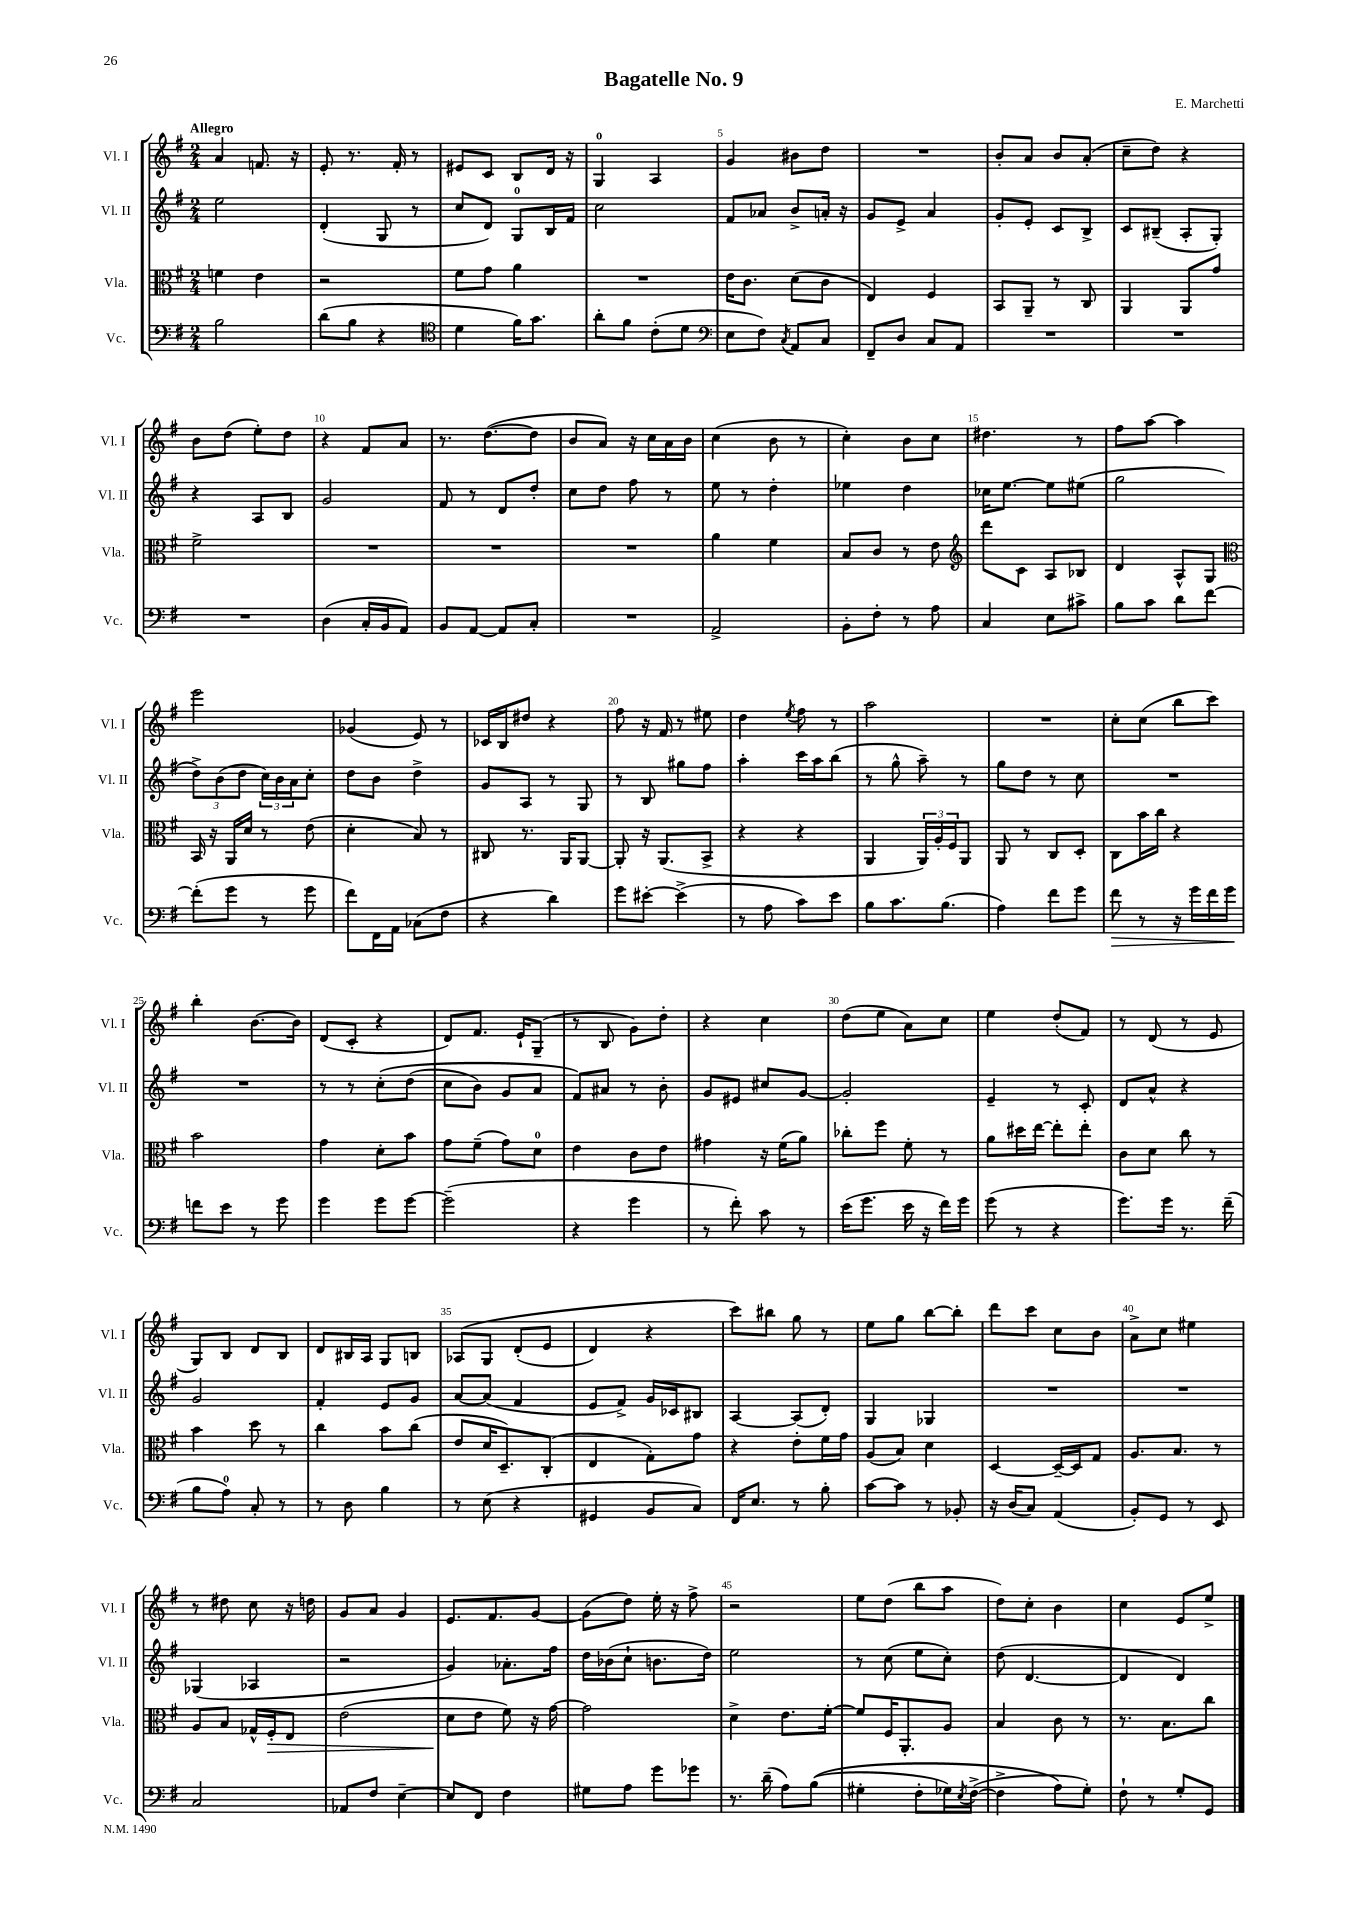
\header { title = "Bagatelle No. 9" composer = "E. Marchetti" }
<<
\new StaffGroup <<
\new Staff = "s0" \with { instrumentName = "Vl. I" shortInstrumentName = "Vl. I" } {
    \clef treble \key g \major \numericTimeSignature \time 2/4 \tempo "Allegro"
    a'4 f'8. r16 |
    e'8-. r8. fis'16-. r8 |
    eis'8 c'8 b8 d'16 r16 |
    g4-0 a4 |
    g'4 bis'8 d''8 |
    R2 |
    b'8-. a'8 b'8 a'8-.( |
    c''8-- d''8) r4 |
    b'8 d''8( e''8-.) d''8 |
    r4 fis'8 a'8 |
    r8. d''8.~( d''8 |
    b'8 a'8) r16 c''16 a'16 b'16 |
    c''4( b'8 r8 |
    c''4-.) b'8 c''8 |
    dis''4. r8 |
    fis''8 a''8~ a''4 |
    e'''2 |
    ges'4( e'8) r8 |
    ces'16 b16 dis''8 r4 |
    fis''8 r16 fis'16 r8 eis''8 |
    d''4 \acciaccatura { e''8 } fis''8 r8 |
    a''2 |
    R2 |
    c''8-. c''8( b''8 c'''8) |
    b''4-. b'8.~ b'16 |
    d'8( c'8-. r4 |
    d'8) fis'8. e'16-! g8--( |
    r8 b8 g'8) d''8-. |
    r4 c''4 |
    d''8( e''8 a'8) c''8 |
    e''4 d''8-.( fis'8) |
    r8 d'8( r8 e'8 |
    g8) b8 d'8 b8 |
    d'8 bis16 a16 g8 b8 |
    aes8\( g8 d'8-.( e'8 |
    d'4) r4 |
    c'''8\) bis''8 g''8 r8 |
    e''8 g''8 b''8~ b''8-. |
    d'''8 c'''8 c''8 b'8 |
    a'8-> c''8 eis''4 |
    r8 dis''8 c''8 r16 d''16 |
    g'8 a'8 g'4 |
    e'8. fis'8. g'8~ |
    g'8( d''8) e''16-. r16 fis''8-> |
    r2 |
    e''8 d''8( b''8 a''8 |
    d''8) c''8-. b'4 |
    c''4 e'8 e''8-> \bar "|." |
}
\new Staff = "s1" \with { instrumentName = "Vl. II" shortInstrumentName = "Vl. II" } {
    \clef treble \key g \major \numericTimeSignature \time 2/4
    e''2 |
    d'4-.( g8 r8 |
    c''8 d'8) g8-0 b16 fis'16 |
    c''2 |
    fis'8 aes'8 b'8-> a'16-. r16 |
    g'8 e'8-> a'4 |
    g'8-. e'8-. c'8 b8-> |
    c'8 bis8--( a8-. g8-.) |
    r4 a8 b8 |
    g'2 |
    fis'8 r8 d'8 d''8-. |
    c''8 d''8 fis''8 r8 |
    e''8 r8 d''4-. |
    ees''4 d''4 |
    ces''16 e''8.~ e''8 eis''8( |
    g''2 |
    \tuplet 3/2 { d''8->) b'8( d''8 } \tuplet 3/2 { c''16) b'16 a'16 } c''8-. |
    d''8 b'8 d''4-> |
    g'8 a8 r8 g8 |
    r8 b8 gis''8 fis''8 |
    a''4-. c'''16 a''16 b''8( |
    r8 g''8-^ a''8--) r8 |
    g''8 d''8 r8 c''8 |
    R2 |
    R2 |
    r8 r8 c''8-.\( d''8( |
    c''8 b'8) g'8 a'8 |
    fis'8\) ais'8 r8 b'8-. |
    g'8 eis'8 cis''8 g'8~ |
    g'2-. |
    e'4-- r8 c'8-. |
    d'8 a'8-^ r4 |
    g'2 |
    fis'4-. e'8 g'8 |
    a'8~ a'8( fis'4 |
    e'8 fis'8->) g'16 ces'16 bis8 |
    a4~ a8( d'8-.) |
    g4 ges4 |
    R2 |
    R2 |
    ges4( aes4 |
    r2 |
    g'4) aes'8.-. fis''16 |
    d''16 bes'16( c''8-! b'8. d''16) |
    e''2 |
    r8 c''8( e''8 c''8-.) |
    d''8( d'4.~ |
    d'4 d'4) \bar "|." |
}
\new Staff = "s2" \with { instrumentName = "Vla." shortInstrumentName = "Vla." } {
    \clef alto \key g \major \numericTimeSignature \time 2/4
    f'4 e'4 |
    r2 |
    fis'8 g'8 a'4 |
    R2 |
    e'16 c'8. d'8( c'8 |
    e4) fis4 |
    b,8 a,8-- r8 c8 |
    a,4 a,8 g'8 |
    fis'2-> |
    R2 |
    R2 |
    R2 |
    a'4 fis'4 |
    b8 c'8 r8 e'8 |
    \clef treble d'''8 c'8 a8 bes8 |
    d'4 a8-^ g8 |
    \clef alto b,16 r16 a,16 d'16 r8 e'8( |
    d'4-. b8) r8 |
    cis8 r8. a,16 a,8~ |
    a,8-. r16 a,8.( b,8-> |
    r4 r4 |
    a,4 \tuplet 3/2 { a,16) a16-. fis16 } a,8 |
    a,8 r8 c8 d8-. |
    c8 b'16 c''16 r4 |
    b'2 |
    g'4 d'8-. b'8 |
    g'8 fis'8--( g'8) d'8-0 |
    e'4 c'8 e'8 |
    gis'4 r16 fis'16( a'8) |
    ces''8-. fis''8 fis'8-. r8 |
    a'8 dis''16 e''16~ e''8-. e''8-. |
    c'8 d'8 c''8 r8 |
    b'4 d''8 r8 |
    c''4 b'8 c''8( |
    e'8 d'16 d8.--) c8-.( |
    e4 g8-.) g'8 |
    r4 e'8-. fis'16 g'16 |
    a8( b8) d'4 |
    d4~ d16~-- d16 g8 |
    a8. b8. r8 |
    a8 b8 ges16-^ fis16-.\> e8 |
    e'2( |
    d'8\! e'8 fis'8) r16 g'16~ |
    g'2 |
    d'4-> e'8. fis'16~-. |
    fis'8 fis16 a,8.-. a8 |
    b4 c'8 r8 |
    r8. b8. c''8 \bar "|." |
}
\new Staff = "s3" \with { instrumentName = "Vc." shortInstrumentName = "Vc." } {
    \clef bass \key g \major \numericTimeSignature \time 2/4
    b2 |
    d'8( b8 r4 |
    \clef tenor d'4 fis'16) g'8. |
    a'8-. fis'8 c'8-.( d'8 |
    \clef bass e8 fis8) \acciaccatura { c8 } a,8 c8 |
    fis,8-- d8 c8 a,8 |
    R2 |
    R2 |
    R2 |
    d4( c16-. b,16 a,8) |
    b,8 a,8~ a,8 c8-. |
    R2 |
    a,2-> |
    b,8-. fis8-. r8 a8 |
    c4 e8 cis'8-> |
    b8 c'8 d'8 fis'8~ |
    fis'8-.( g'8 r8 g'8 |
    fis'8) fis,16 a,16 ces8( fis8 |
    r4 d'4) |
    g'8 eis'8~-. eis'4->( |
    r8 a8 c'8) e'8 |
    b8 c'8. b8.( |
    a4) fis'8 g'8 |
    fis'8\> r8 r16 g'16 fis'16 g'16\! |
    f'8 e'8 r8 g'8 |
    g'4 g'8 g'8~ |
    g'2--( |
    r4 g'4 |
    r8 fis'8-.) c'8 r8 |
    e'16( g'8. e'16 r16 fis'16) g'16 |
    g'8( r8 r4 |
    g'8.) g'16 r8. fis'16--( |
    b8 a8-0) c8-. r8 |
    r8 d8 b4 |
    r8 e8( r4 |
    gis,4 b,8 c8) |
    fis,16 e8. r8 b8-. |
    c'8~ c'8 r8 bes,8-. |
    r16 d16( c8) a,4( |
    b,8-.) g,8 r8 e,8 |
    c2 |
    aes,8 fis8 e4~-- |
    e8 fis,8 fis4 |
    gis8 a8 g'8 ges'8 |
    r8. d'16--( a8) b8(\( |
    gis4-. fis8-. ges16) \acciaccatura { e8 } fis16~->( |
    fis4-> a8\) g8-.) |
    fis8-! r8 g8-. g,8 \bar "|." |
}
>>
>>
\layout { \context { \Score \override BarNumber.break-visibility = ##(#f #t #t) barNumberVisibility = #(every-nth-bar-number-visible 5) } }
